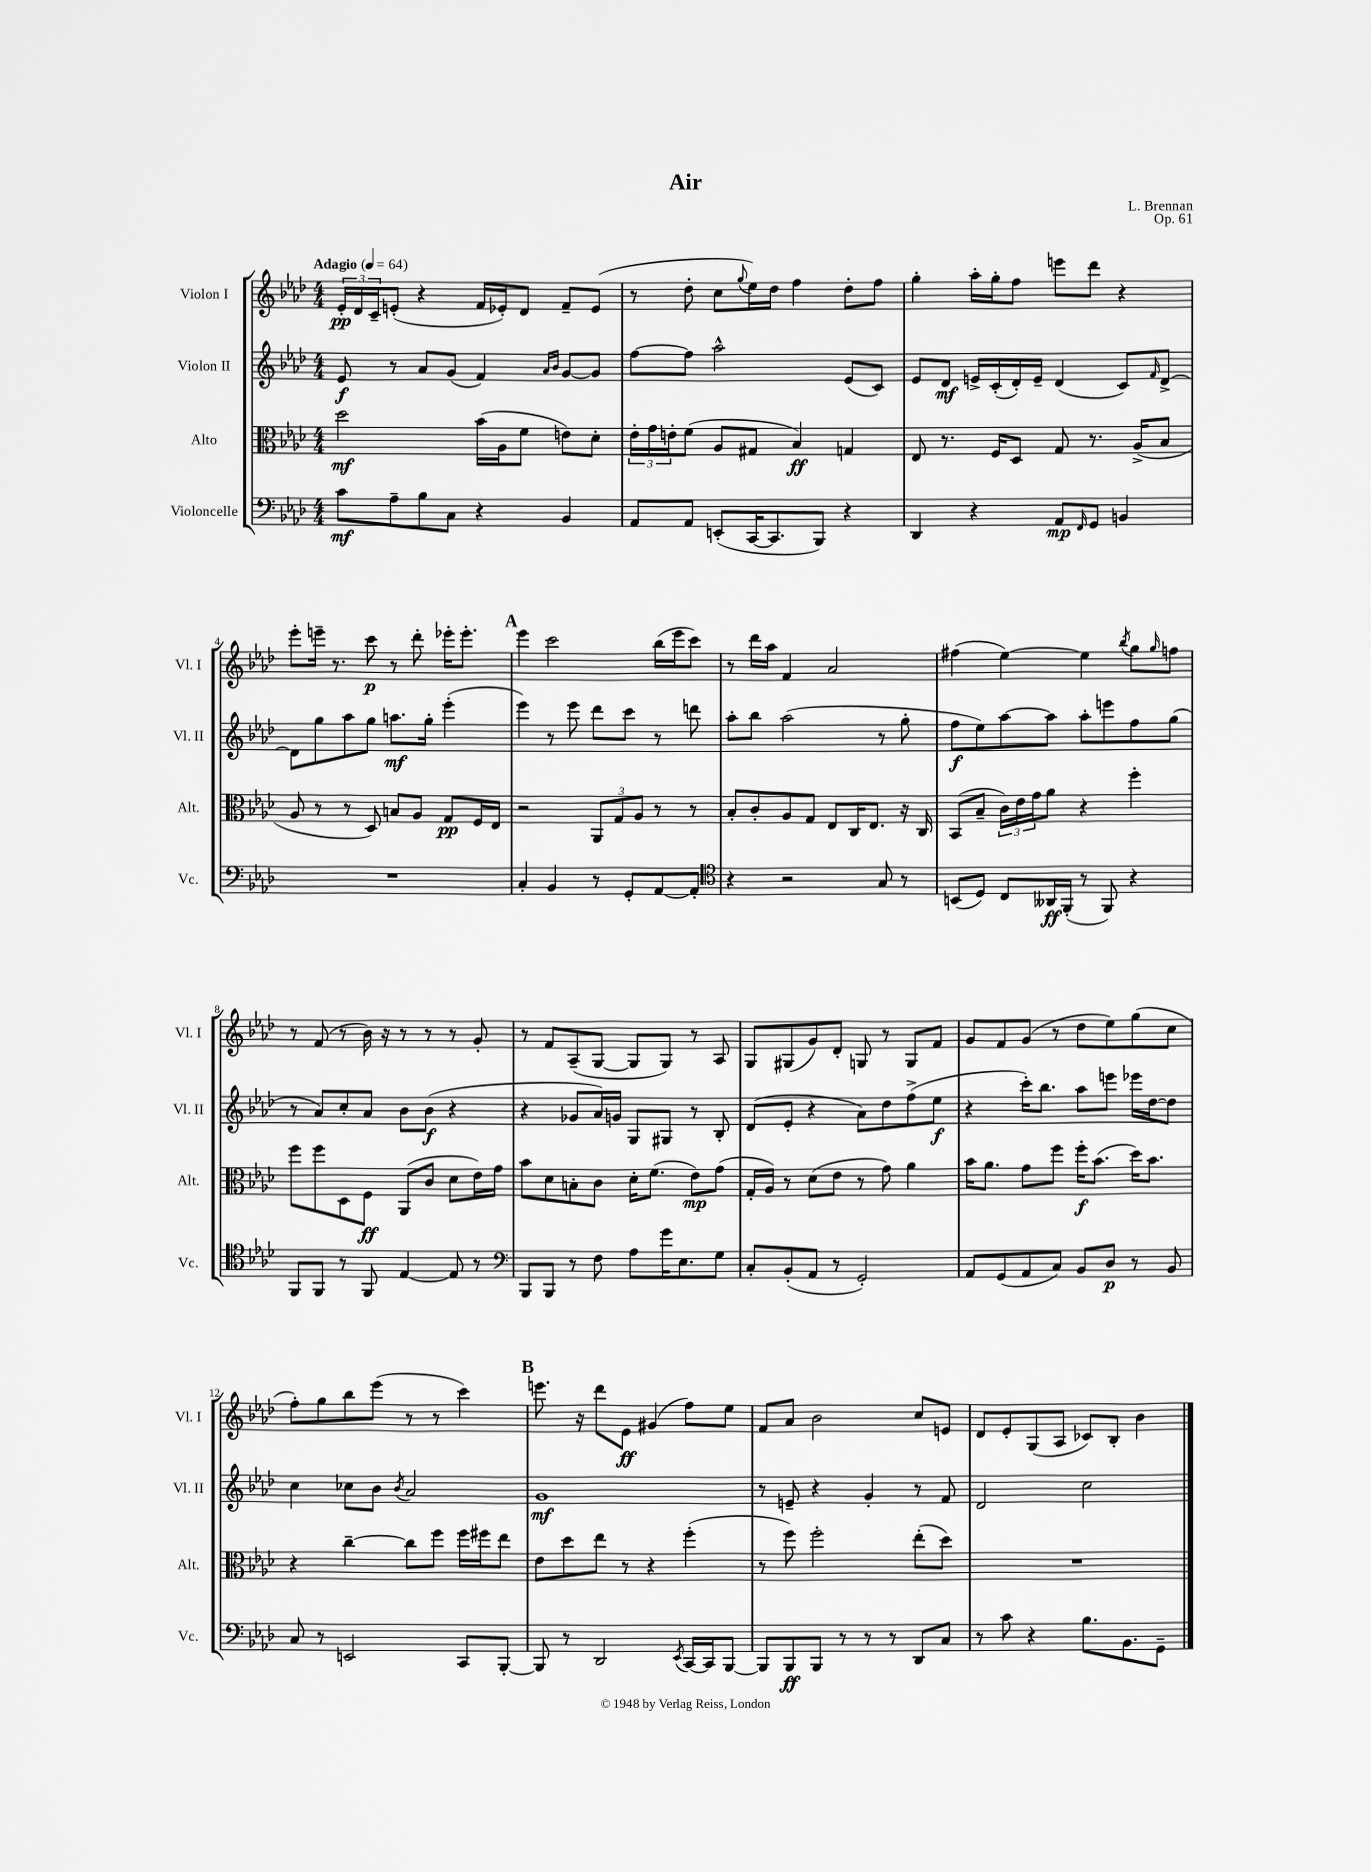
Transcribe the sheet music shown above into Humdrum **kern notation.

**kern	**dynam	**kern	**dynam	**kern	**dynam	**kern	**dynam
*part4	*part4	*part3	*part3	*part2	*part2	*part1	*part1
*staff4	*staff4	*staff3	*staff3	*staff2	*staff2	*staff1	*staff1
*I"Violoncelle	*	*I"Alto	*	*I"Violon II	*	*I"Violon I	*
*I'Vc.	*	*I'Alt.	*	*I'Vl. II	*	*I'Vl. I	*
*clefF4	*	*clefC3	*	*clefG2	*	*clefG2	*
*k[b-e-a-d-]	*	*k[b-e-a-d-]	*	*k[b-e-a-d-]	*	*k[b-e-a-d-]	*
*M4/4	*	*M4/4	*	*M4/4	*	*M4/4	*
*MM64	*	*MM64	*	*MM64	*	*MM64	*
=1	=1	=1	=1	=1	=1	=1	=1
!	!	!	!	!	!	!LO:TX:a:B:t=Adagio	!
8c\L	mf	2dd-\	mf	8e-/	f	24e-'/LL	pp
.	.	.	.	.	.	24d-/	.
.	.	.	.	.	.	24c~/J	.
8A-~\	.	.	.	8r	.	(8en'/J	.
8B-\	.	.	.	8a-/L	.	4r	.
8C\J	.	.	.	(8g/J	.	.	.
4r	.	(16b-\LL	.	4f/)	.	16f/LL	.
.	.	16A-\J	.	.	.	16e-X'/J)	.
.	.	8f\J	.	.	.	8d-/J	.
.	.	.	.	16qqa-/LL	.	.	.
.	.	.	.	16qqb-/JJ	.	.	.
4BB-/	.	8en\L)	.	[8g/L	.	8f~/L	.
.	.	8d-'\J	.	8g/J]	.	(8e-/J	.
=2	=2	=2	=2	=2	=2	=2	=2
8AA-/L	.	24e-'\LL	.	[8ff\L	.	8r	.
.	.	24g\	.	.	.	.	.
.	.	24en'\J	.	.	.	.	.
8AA-/J	.	(8f\J	.	8ff\J]	.	8dd-'\	.
(8EEn'/L	.	8A-/L	.	2aa-^^\	.	8cc\L	.
.	.	.	.	.	.	8qqgg/	.
[16CC/K	.	8G#X/J	.	.	.	16ee-\L)	.
8.CC/]	.	.	.	.	.	16dd-\JJ	.
.	.	4B-/)	ff	.	.	4ff\	.
8BBB-/J)	.	.	.	.	.	.	.
4r	.	4Gn/	.	(8e-/L	.	8dd-'\L	.
.	.	.	.	8c/J)	.	8ff\J	.
=3	=3	=3	=3	=3	=3	=3	=3
4DD-/	.	8E-/	.	8e-/L	.	4gg'\	.
.	.	8.r	.	8d-/J	mf	.	.
4r	.	.	.	16en^/LL	.	16aa-'\LL	.
.	.	16F/KL	.	(16c'/	.	16gg'\J	.
.	.	8D-/J	.	16d-'/)	.	8ff\J	.
.	.	.	.	16e~/JJ	.	.	.
8AA-/L	mp	8G/	.	(4d-/	.	8eeen\L	.
16qqFF/	.	.	.	.	.	.	.
8GG/J	.	8.r	.	.	.	8ddd-\J	.
4BBn/	.	.	.	8c/L)	.	4r	.
.	.	(16A-^/KL	.	.	.	.	.
.	.	.	.	16qqf/	.	.	.
.	.	8B-/J	.	[8d-^/J	.	.	.
!!LO:LB:g=z
=4	=4	=4	=4	=4	=4	=4	=4
1r	.	8A-/	.	8d-\L]	.	8eee-'\L	.
.	.	8r	.	8gg\	.	16eeen~\Jk	.
.	.	.	.	.	.	8.r	.
.	.	8r	.	8aa-\	.	.	.
.	.	8D-/)	.	8gg\J	.	8ccc\	p
.	.	8Bn/L	.	8.aan\L	mf	8r	.
.	.	8A-/J	.	.	.	8ddd-'\	.
.	.	.	.	16gg'\Jk	.	.	.
.	.	8G/L	pp	(4eee-'\	.	16eee-X'\KL	.
.	.	.	.	.	.	8.eee-'\J	.
.	.	16F/L	.	.	.	.	.
.	.	16E-/JJ	.	.	.	.	.
!!LO:REH:place=s1:t=A
=5	=5	=5	=5	=5	=5	=5	=5
4C'/	.	2r	.	4eee-\)	.	4eee-\	.
4BB-/	.	.	.	8r	.	2ccc\	.
.	.	.	.	8eee-\	.	.	.
8r	.	12AA-/L	.	8ddd-\L	.	.	.
.	.	12G/	.	.	.	.	.
8GG'/L	.	.	.	8ccc\J	.	.	.
.	.	12A-/J	.	.	.	.	.
[8AA-/	.	8r	.	8r	.	(16bb-\LL	.
.	.	.	.	.	.	16eee-\J	.
8AA-'/J]	.	8r	.	8dddn\	.	8ccc\J)	.
=6	=6	=6	=6	=6	=6	=6	=6
*clefC4	*	*	*	*	*	*	*
4r	.	8B-'/L	.	8aa-'\L	.	8r	.
.	.	8c'/	.	8bb-\J	.	16ddd-\LL	.
.	.	.	.	.	.	16aa-\JJ	.
2r	.	8A-/	.	(2aa-\	.	4f/	.
.	.	8G/J	.	.	.	.	.
.	.	8E-/L	.	.	.	2a-/	.
.	.	16C/K	.	.	.	.	.
.	.	8.E-/J	.	.	.	.	.
8G/	.	.	.	8r	.	.	.
8r	.	16r	.	8gg'\	.	.	.
.	.	16C/	.	.	.	.	.
=7	=7	=7	=7	=7	=7	=7	=7
(8BBn/L	.	(8BB-/L	.	8ff\L	f	(4ff#X\	.
8D-/J)	.	8B-~/J	.	8ee-\)	.	.	.
8C/L	.	24c\LL)	.	[8aa-\	.	[4ee-\)	.
.	.	24e-\	.	.	.	.	.
.	.	24g\J	.	.	.	.	.
16AA--X/L	ff	8a-\J	.	8aa-\J]	.	.	.
(16FF'/JJ	.	.	.	.	.	.	.
8r	.	4r	.	8aa-'\L	.	4ee-\]	.
8FF/)	.	.	.	8eeen\	.	.	.
.	.	.	.	.	.	8qbb-/	.
4r	.	4ff'\	.	8ff\	.	8gg\L	.
.	.	.	.	.	.	16qqgg/	.
.	.	.	.	(8gg\J	.	8ffn\J	.
!!LO:LB:g=z
=8	=8	=8	=8	=8	=8	=8	=8
8FF/L	.	8ff\L	.	8r	.	8r	.
8FF/J	.	8ff\	.	8a-/L)	.	(8f/	.
8r	.	8D-\	.	8cc'/	.	8r	.
8FF/	.	8F\J	ff	8a-/J	.	16b-\)	.
.	.	.	.	.	.	16r	.
[4E-/	.	(8AA-/L	.	8b-\L	.	8r	.
.	.	8c/J	.	(8b-\J	f	8r	.
8E-/]	.	8d-\L	.	4r	.	8r	.
8r	.	16e-\L)	.	.	.	8g'/	.
.	.	16g\JJ	.	.	.	.	.
=9	=9	=9	=9	=9	=9	=9	=9
*clefF4	*	*	*	*	*	*	*
8BBB-/L	.	8b-\L	.	4r	.	8r	.
8BBB-/J	.	8d-\	.	.	.	8f/L	.
8r	.	8Bn'\	.	8g-X/L	.	(8A-~/	.
8F\	.	8c\J	.	16a-/L)	.	[8G/J	.
.	.	.	.	16gn/JJ	.	.	.
8A-\L	.	16d-'\KL	.	8G/L	.	8G/L]	.
.	.	(8.f\J	.	.	.	.	.
16g\K	.	.	.	8G#X/J	.	8G/J)	.
8.E-\	.	.	.	.	.	.	.
.	.	8e-\L)	mp	8r	.	8r	.
8G\J	.	(8g\J	.	8B-'/	.	8A-/	.
=10	=10	=10	=10	=10	=10	=10	=10
8C'/L	.	16G'/LL	.	(8d-/L	.	8G/L	.
.	.	16A-/JJ)	.	.	.	.	.
(8BB-'/	.	8r	.	8e-'/J	.	(8G#X/	.
8AA-/J	.	(8d-\L	.	4r	.	8g/)	.
8r	.	8e-\J	.	.	.	8d-'/J	.
2GG'/)	.	8r	.	8a-\L)	.	8Gn/	.
.	.	8g\)	.	8dd-\	.	8r	.
.	.	4a-\	.	(8ff^\	.	8G/L	.
.	.	.	.	8ee-\J	f	8f/J	.
=11	=11	=11	=11	=11	=11	=11	=11
8AA-/L	.	16b-\KL	.	4r	.	8g/L	.
.	.	8.a-\J	.	.	.	.	.
(8GG/	.	.	.	.	.	8f/	.
8AA-/	.	8g\L	.	16ccc'\KL)	.	(8g/J	.
.	.	.	.	8.bb-\J	.	.	.
8C/J)	.	8ff\J	.	.	.	8r	.
8BB-/L	.	16ff'\KL	f	8aa-\L	.	8dd-\L	.
.	.	(8.b-\J	.	.	.	.	.
8D-/J	p	.	.	8eeen\J	.	8ee-\)	.
8r	.	16dd-\KL)	.	16eee-X\LL	.	(8gg\	.
.	.	8.b-\J	.	[16dd-\J	.	.	.
8BB-/	.	.	.	8dd-\J]	.	8cc\J	.
!!LO:LB:g=z
=12	=12	=12	=12	=12	=12	=12	=12
8C/	.	4r	.	4cc\	.	8ff'\L)	.
8r	.	.	.	.	.	8gg\	.
2EEn/	.	[4cc~\	.	8cc-X\L	.	8bb-\	.
.	.	.	.	8b-\J	.	(8eee-\J	.
.	.	.	.	8qb-/	.	.	.
.	.	8cc\L]	.	2a-/	.	8r	.
.	.	8ff\J	.	.	.	8r	.
8CC/L	.	16ff\LL	.	.	.	4ccc\)	.
.	.	16ff#X\J	.	.	.	.	.
[8BBB-'/J	.	8ee-\J	.	.	.	.	.
!!LO:REH:place=s1:t=B
=13	=13	=13	=13	=13	=13	=13	=13
8BBB-/]	.	8e-\L	.	1g	mf	8.eeen\	.
8r	.	8dd-\	.	.	.	.	.
.	.	.	.	.	.	16r	.
2DD-/	.	8ee-\J	.	.	.	8ddd-\L	.
.	.	8r	.	.	.	8e-\J	ff
.	.	4r	.	.	.	(4g#X/	.
8qEE-/	.	.	.	.	.	.	.
[16CC/LL	.	(4ff'\	.	.	.	8ff\L)	.
16CC/J]	.	.	.	.	.	.	.
[8BBB-/J	.	.	.	.	.	8ee-\J	.
=14	=14	=14	=14	=14	=14	=14	=14
8BBB-/L]	.	8r	.	8r	.	8f/L	.
8BBB-/	ff	8ff\)	.	8en~/	.	8a-/J	.
8BBB-/J	.	2ff'\	.	4r	.	2b-\	.
8r	.	.	.	.	.	.	.
8r	.	.	.	4g'/	.	.	.
8r	.	.	.	.	.	.	.
8DD-/L	.	(8ee-'\L	.	8r	.	8cc/L	.
8C/J	.	8dd-\J)	.	8f/	.	8en/J	.
=15	=15	=15	=15	=15	=15	=15	=15
8r	.	1r	.	2d-/	.	8d-/L	.
8c\	.	.	.	.	.	8e-'/	.
4r	.	.	.	.	.	(8G/	.
.	.	.	.	.	.	8A-/J	.
8.B-\L	.	.	.	2cc\	.	8c-X/L)	.
.	.	.	.	.	.	8B-'/J	.
8.BB-\	.	.	.	.	.	.	.
.	.	.	.	.	.	4b-\	.
8GG~\J	.	.	.	.	.	.	.
==	==	==	==	==	==	==	==
*-	*-	*-	*-	*-	*-	*-	*-
